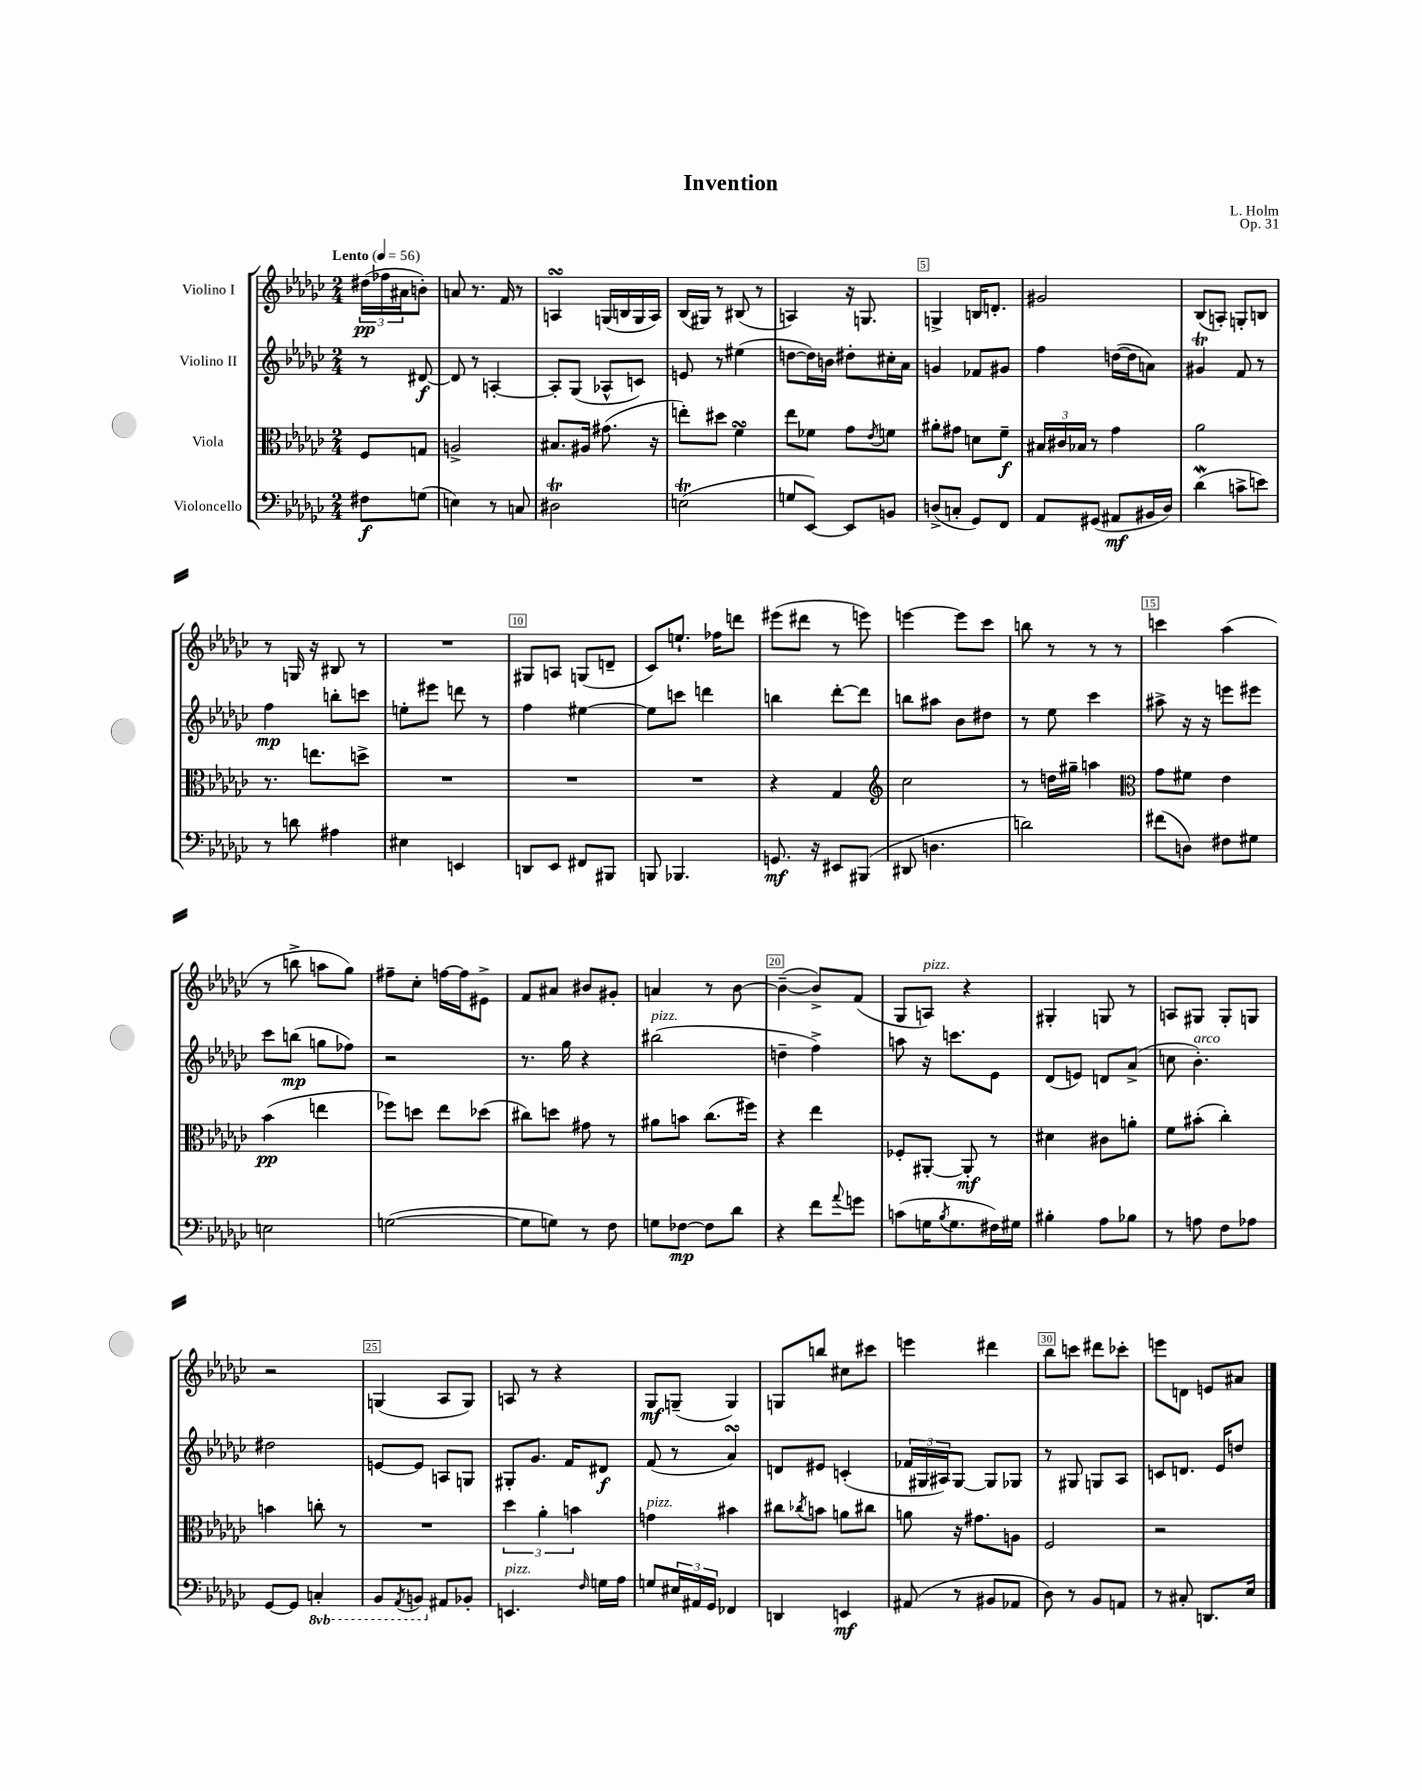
\header { title = "Invention" composer = "L. Holm" opus = "Op. 31" }
<<
\new StaffGroup <<
\new Staff = "s0" \with { instrumentName = "Violino I" } {
    \clef treble \key ges \major \numericTimeSignature \time 2/4 \partial 4 \tempo "Lento" 4 = 56
    \tuplet 3/2 { dis''16\pp( fes''16 ais'16 } b'8-.) |
    a'8 r8. f'16 r8 |
    a4\turn g16( b16 g16 a16) |
    bes16( gis16) r8 bis8( r8 |
    a4) r16 g8. |
    g4-> b16 d'8.-. |
    gis'2 |
    bes8( a8-.) g8-. b8 |
    r8 g16 r16 bis8 r8 |
    R2 |
    gis8 a8 g8( d'8-- |
    ces'8) e''8.-! fes''16 d'''8 |
    eis'''8( dis'''8 r8 e'''8) |
    e'''4~ e'''8 ces'''8 |
    b''8 r8 r8 r8 |
    c'''4 aes''4( |
    r8 b''8-> a''8 ges''8) |
    fis''8-- ces''8-. f''16~ f''16 eis'8-> |
    f'8 ais'8 bis'8 gis'8-. |
    a'4 r8 bes'8~ |
    bes'4~--( bes'8->) f'8( |
    ges8 a8^\markup { \italic "pizz." }) r4 |
    gis4-. g8 r8 |
    a8 gis8 gis8-. g8 |
    r2 |
    g4( aes8 g8) |
    a8 r8 r4 |
    ges8\mf g8--( g4) |
    g8 b''8 cis''8 cis'''8 |
    e'''4 dis'''4 |
    bes''8 c'''8 dis'''8 ces'''8-. |
    e'''8 d'8 e'8 ais'8 \bar "|." |
}
\new Staff = "s1" \with { instrumentName = "Violino II" } {
    \clef treble \key ges \major \numericTimeSignature \time 2/4 \partial 4
    r8 dis'8~\f |
    dis'8 r8 a4~-. |
    a8-. ges8( aes8-^ c'8) |
    e'8 r8 eis''4( |
    d''8~ d''16) b'16 dis''8-. cis''16-. aes'16 |
    g'4 fes'8 gis'8 |
    f''4 d''16~( d''16 a'8) |
    gis'4\trill f'8 r8 |
    f''4\mp b''8-. c'''8 |
    e''8-. eis'''8 d'''8 r8 |
    f''4 eis''4~ |
    eis''8 c'''8 d'''4 |
    b''4 des'''8~-. des'''8 |
    b''8 ais''8 bes'8 dis''8 |
    r8 ees''8 ces'''4 |
    ais''8-> r16 r16 e'''8 eis'''8 |
    ces'''8 b''8\mp( g''8 fes''8) |
    r2 |
    r8. ges''16 r4 |
    bis''2^\markup { \italic "pizz." }( |
    d''4-- f''4->) |
    a''8 r16 c'''8. ees'8 |
    des'8( e'8) d'8 aes'8->( |
    c''8 bes'4.-.^\markup { \italic "arco" }) |
    dis''2 |
    e'8~ e'8 a8 g8 |
    gis8-. ges'8. f'16 dis'8\f |
    f'8( r8 aes'4\turn) |
    d'8 eis'8 c'4-.( |
    \tuplet 3/2 { fes'16 gis16 ais16) } gis8~ gis8 ges8 |
    r8 gis8 g8 aes8 |
    c'8 d'8. ees'16 d''8 \bar "|." |
}
\new Staff = "s2" \with { instrumentName = "Viola" } {
    \clef alto \key ges \major \numericTimeSignature \time 2/4 \partial 4
    f8 g8 |
    a2-> |
    bis8. ais16 gis'8.( r16 |
    e''8-.) dis''8 f'4\turn |
    ees''8 fes'8 ges'8 \acciaccatura { ees'8 } f'8 |
    ais'8-. gis'8 d'8 f'8--\f |
    \tuplet 3/2 { bis16 cis'16 bes16 } r8 ges'4 |
    aes'2 |
    r8. e''8. d''8-> |
    R2 |
    R2 |
    R2 |
    r4 ges4 |
    \clef treble ces''2 |
    r8 d''16 gis''16-- a''4 |
    \clef alto ges'8 fis'8 ees'4 |
    bes'4\pp( e''4 |
    fes''8) d''8 ees''8 des''8( |
    cis''8) d''8 gis'8 r8 |
    ais'8 b'8 ces''8.( fis''16) |
    r4 ees''4 |
    fes8-. ais,8~-. ais,8-.\mf r8 |
    dis'4 cis'8 a'8-. |
    f'8 bis'8-.( ces''4-.) |
    b'4 c''8-. r8 |
    R2 |
    \tuplet 3/2 { des''4 aes'4-. b'4 } |
    g'4^\markup { \italic "pizz." } bis'4 |
    cis''8 \acciaccatura { ces''8 } b'8 a'8 cis''8 |
    a'8 r16 gis'8. a8 |
    f2 |
    r2 \bar "|." |
}
\new Staff = "s3" \with { instrumentName = "Violoncello" } {
    \clef bass \key ges \major \numericTimeSignature \time 2/4 \set Staff.ottavationMarkups = #ottavation-simple-ordinals \partial 4
    fis8\f g8( |
    e4) r8 c8 |
    dis2\trill |
    e2\trill( |
    g8 ees,8~) ees,8 b,8 |
    d8->( c8-. ges,8) f,8 |
    aes,8 gis,8( ais,8\mf bis,16 des16) |
    des'4\mordent( c'8-> e'8) |
    r8 d'8 ais4 |
    eis4 e,4 |
    d,8 ees,8 fis,8 bis,,8 |
    b,,8 bes,,4. |
    g,8.\mf r16 eis,8 bis,,8( |
    dis,8 d4. |
    d'2) |
    fis'8( d8) fis8 gis8 |
    e2 |
    g2~( |
    g8 g8) r8 f8 |
    g8 fes8~\mp fes8 des'8 |
    r4 f'8 \appoggiatura { aes'8 } g'8 |
    c'8( g16 \acciaccatura { bes8 } g8. fis16) gis16 |
    bis4-. aes8 bes8 |
    r8 a8 f8 aes8 |
    ges,8~ ges,8 \ottava #-1 c,4-. |
    bes,,8 \acciaccatura { aes,,8 } b,,8 \ottava #0 ais,8 bes,!8-. |
    e,4.^\markup { \italic "pizz." } \grace { f16 } g16 aes16 |
    g8 \tuplet 3/2 { eis16 ais,16 ges,16 } fes,4 |
    d,4 e,4\mf |
    ais,8( r8 bis,8 aes,8 |
    des8) r8 bes,8 a,8 |
    r8 cis8-. d,8. ees16 \bar "|." |
}
>>
>>
\layout { \context { \Score \override BarNumber.break-visibility = ##(#f #t #t) barNumberVisibility = #(every-nth-bar-number-visible 5) \override BarNumber.stencil = #(make-stencil-boxer 0.1 0.3 ly:text-interface::print) } }
